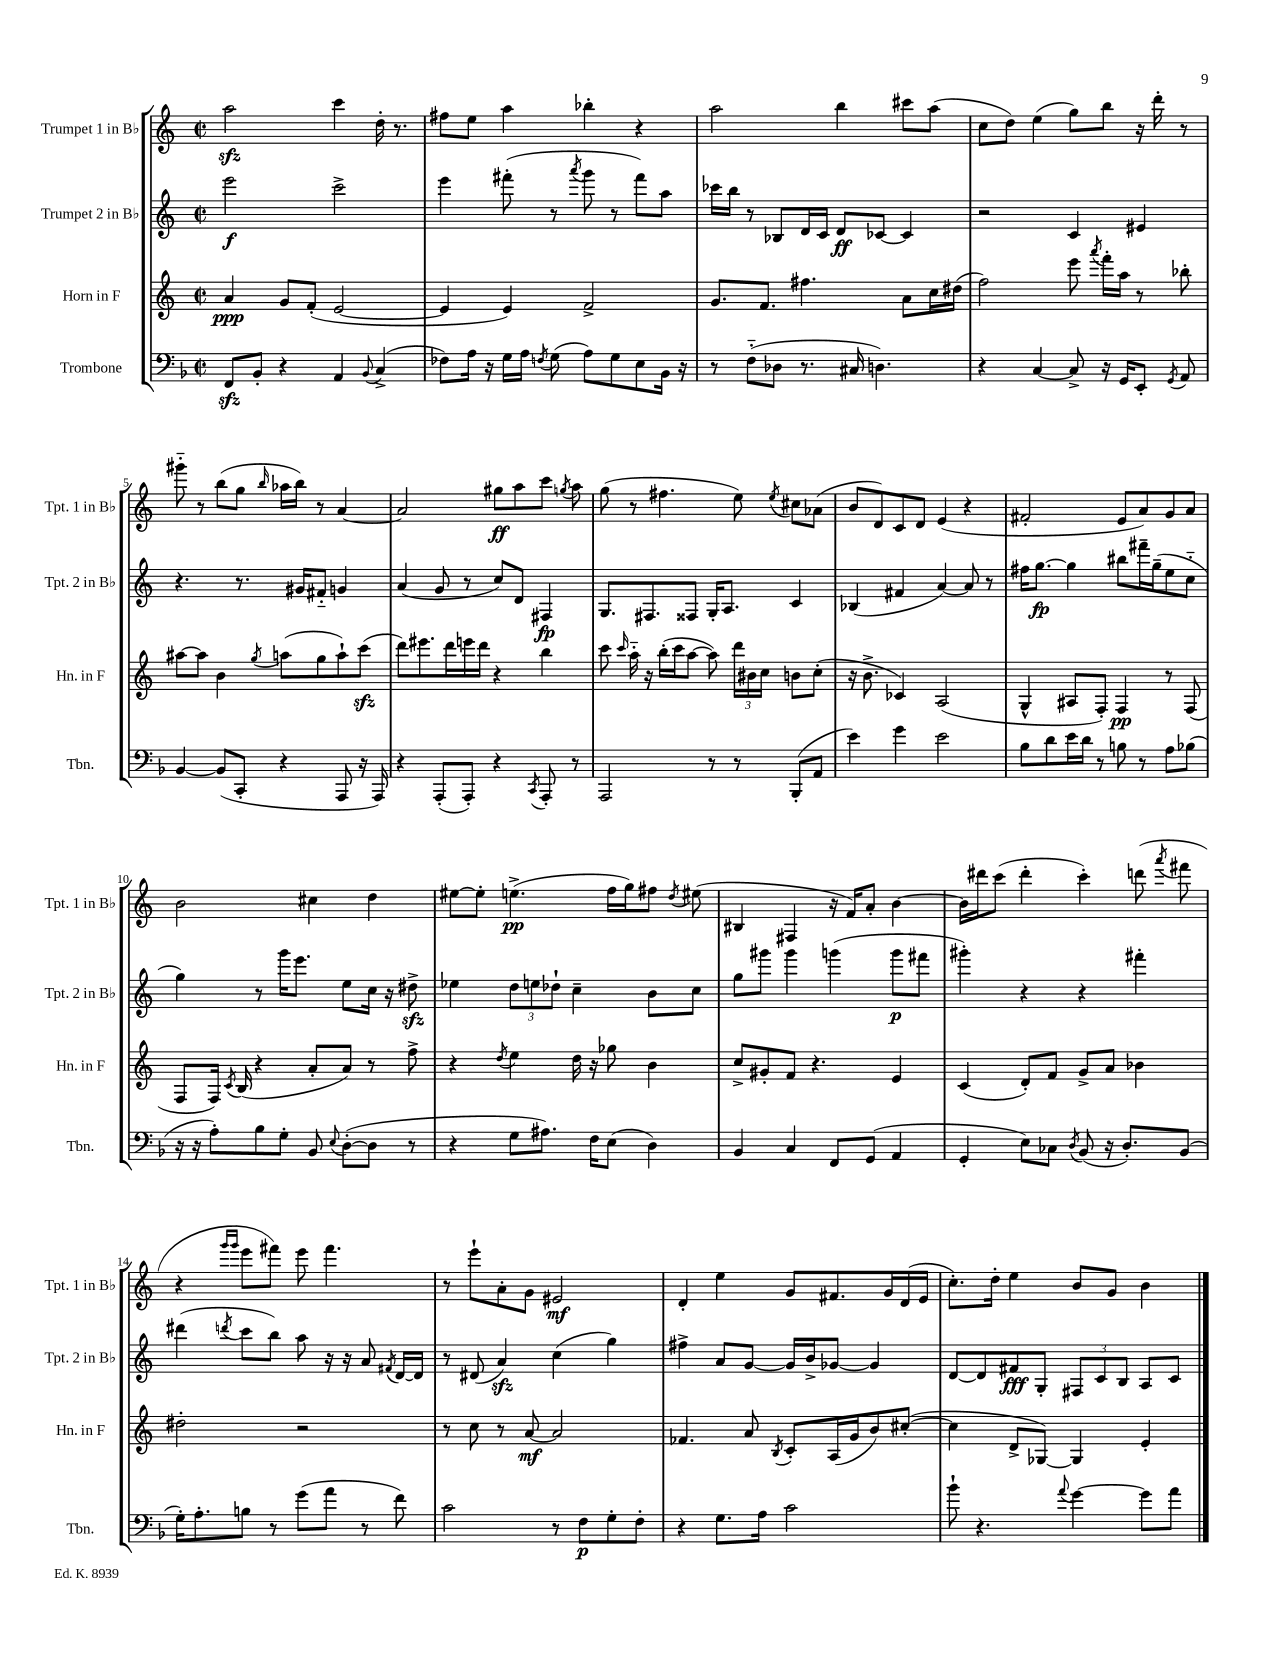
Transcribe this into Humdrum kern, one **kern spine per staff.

**kern	**kern	**kern	**kern
*staff4	*staff3	*staff2	*staff1
*clefF4	*clefG2	*clefG2	*clefG2
*k[b-]	*k[]	*k[]	*k[]
*M2/2	*M2/2	*M2/2	*M2/2
*met(c|)	*met(c|)	*met(c|)	*met(c|)
8FF/L	4a/	2eee\	2aa\
8BB-'/J	.	.	.
4r	8g/L	.	.
.	(8f'/J	.	.
4AA/	[2e/	2ccc^\	4ccc\
8qqBB-/	.	.	.
(4C^/	.	.	16dd'\
.	.	.	8.r
=	=	=	=
8F-\L)	4e/]	4eee\	8ff#\L
16A\Jk	.	.	8ee\J
16r	.	.	.
16G\LL	4e/)	(8fff#'\	4aa\
16A\JJ	.	.	.
8qF/	.	.	.
(8G\	.	8r	.
.	.	8qaaa/	.
8A\L)	2f^/	8ggg\	4bb-'\
8G\	.	8r	.
8E\	.	8fff#\L)	4r
16BB-\Jk	.	8aa\J	.
16r	.	.	.
=	=	=	=
8r	8.g/L	16ccc-\LL	2aa\
.	.	16bb\JJ	.
(8F'~\L	.	8r	.
.	8.f/J	.	.
8D-\J	.	8B-/L	.
8.r	4.ff#\	16d/L	.
.	.	16c/JJ	.
.	.	8d/L	4bb\
16C#/	.	.	.
4.D\)	.	[8c-/J	.
.	8a\L	4c-/]	8ccc#\L
.	16cc\L	.	(8aa\J
.	(16dd#\JJ	.	.
=	=	=	=
4r	2ff\)	2r	8cc\L
.	.	.	8dd\J)
[4C/	.	.	(4ee\
8C^/]	8eee\	4c/	8gg\L)
.	8qaaa/	.	.
16r	16fff'\LL	.	8bb\J
16GG/LK	16aa\JJ	.	.
8EE'/J	8r	4e#/	16r
.	.	.	16ddd'\
8qGG/	.	.	.
8AA/	8bb-'\	.	8r
=	=	=	=
[4BB-/	[8aa#\L	4.r	8ggg#'~\
.	8aa#\]J	.	8r
(8BB-/]L	4b\	.	(8bb\L
8CC'/J	.	8.r	8gg\J
.	8qgg/	.	16qqbb/
4r	(8aa\L	.	16aa-\LL
.	.	16g#/LK	16bb\JJ)
.	8gg\	8f#'~/J	8r
8AAA/	8aa`\)	4g/	[4a/
16r	(8ccc\J	.	.
16AAA/)	.	.	.
=	=	=	=
4r	8ddd\L)	(4a/	2a/]
.	8.eee#\	.	.
(8AAA'/L	.	8g/	.
.	16ddd\L	.	.
8AAA'/J)	16eee\	8r	.
.	16ddd\JJ	.	.
4r	4r	8cc/L)	8gg#\L
.	.	8d/J	8aa\
8qCC/	.	.	.
8AAA'/	4bb\	4F#/	8ccc\J
.	.	.	8qgg/
8r	.	.	8aa\
=	=	=	=
2AAA/	8ccc\	8.G/L	(8gg\
.	16qqccc/	.	.
.	16aa'~\	.	8r
.	16r	8.F#/	.
.	(16bb'\LL	.	4.ff#\
.	16ccc\J	.	.
.	[8aa\J	8F##/J	.
8r	8aa\])	16G'/LK	.
.	.	8.A/J	.
8r	24ddd\LL	.	8ee\)
.	24b#\	.	.
.	24cc\JJ	.	.
.	.	.	8qee/
(8BBB-'/L	8b\L	4c/	8cc#\L
8AA/J	(8cc'\J	.	(8a-\J
=	=	=	=
4e\)	16r	(4B-/	8b/L
.	8.b^\	.	.
.	.	.	8d/)
4g\	4c-/)	4f#/	8c/
.	.	.	8d/J
2e\	(2A/	[4a/)	(4e/
.	.	8a/]	4r
.	.	8r	.
=	=	=	=
8B-\L	4G^^/	16ff#\LK	2f#'/
.	.	[8.gg\J	.
8d\	.	.	.
16e\L	8A#/L	4gg\]	.
16d\JJ	.	.	.
8r	8F'/J)	.	.
8B\	4F/	8bb#\L	8e/L
8r	.	16fff#~\L	8a/)
.	.	(16gg~\J	.
8A\L	8r	8ee\	8g/
(8B-\J	(8F/	8cc'~\J	8a/J
=	=	=	=
16r	8F/L	4gg\)	2b\
16r	.	.	.
8A'\L)	16F/Jk)	.	.
.	8qc/	.	.
.	(16B/	.	.
8B-\	4r	8r	.
8G'\J	.	16ggg\LK	.
.	.	8.eee\J	.
8BB-/	8a'/L	.	4cc#\
8qqE/	.	.	.
([8D'\L	8a/J)	8ee\L	.
8D\]J	8r	16cc\Jk	4dd\
.	.	16r	.
8r	8ff^\	8dd#^\	.
=	=	=	=
4r	4r	4ee-\	[8ee#\L
.	.	.	8ee#'\]J
.	8qdd/	.	.
8G\L	4ee\	12dd\L	(4.ee^\
.	.	12ee\	.
8.A#\J)	.	.	.
.	.	12dd-`\J	.
.	16dd\	4cc~\	.
16F\LK	16r	.	.
(8E\J	8gg-\	.	16ff\LL
.	.	.	16gg\J)
4D\)	4b\	8b\L	8ff#\J
.	.	.	8qdd/
.	.	8cc\J	(8ee#\
=	=	=	=
4BB-/	8cc^/L	8gg\L	4B#/
.	8g#'/	8ggg#\J	.
4C/	8f/J	4ggg#\	4F#/
.	4.r	.	.
8FF/L	.	(4ggg\	16r
.	.	.	16f/LK)
(8GG/J	.	.	8a'/J
4AA/	4e/	8ggg\L	[4b\
.	.	8fff#\J	.
=	=	=	=
4GG'/	(4c/	4ggg#'\)	16b\]LL
.	.	.	16ddd#\J
.	.	.	(8ccc\J
8E\L)	8d'/L)	4r	4ddd#'\
8C-\J	8f/J	.	.
8qD/	.	.	.
(8BB-/	8g^/L	4r	4ccc'\)
16r	8a/J	.	.
8.D'/L)	.	.	.
.	4b-\	4fff#'\	(8ddd\
.	.	.	8qaaa/
(8BB-/J	.	.	8fff#\
=	=	=	=
16G'\LK)	2dd#'\	(4ddd#\	4r
8.A'\	.	.	.
.	.	.	16qqggg/LL
.	.	8qddd/	16qqggg/JJ
8B\J	.	8ccc\L	8eee\L
8r	.	8bb\J)	8fff#\J)
(8g\L	2r	8aa\	8eee\
8a\J	.	16r	4.fff#\
.	.	16r	.
8r	.	8a/	.
.	.	8qf#/	.
8f\)	.	[16d/LL	.
.	.	16d/]JJ	.
=	=	=	=
2c\	8r	8r	8r
.	8cc\	(8d#/	8eee`\L
.	8r	4a/)	8a'\
.	[8a/	.	8g\J
8r	2a/]	(4cc\	2e#/
8F\L	.	.	.
8G'\	.	4gg\)	.
8F'\J	.	.	.
=	=	=	=
4r	4.f-/	4ff#^\	4d'/
8.G\L	.	8a/L	4ee\
.	8a/	[8g/J	.
16A\Jk	.	.	.
.	8qB/	.	.
2c\	8c'/L	16g/]LL	8g/L
.	.	16b^/J	.
.	(16A/L	[8g-/J	8.f#/
.	16g/J	.	.
.	8b/)	4g-/]	.
.	.	.	16g/L
.	([8cc#'/J	.	(16d/
.	.	.	16e/JJ
=	=	=	=
8b-`\	4cc#\]	[8d/L	8.cc'\L)
4.r	.	8d/]	.
.	.	.	16dd'\Jk
.	8d^/L	8f#/	4ee\
.	[8G-/J)	8G'/J	.
8qqa/	.	.	.
[4g\	4G-/]	12F#/L	8b/L
.	.	12c/	.
.	.	.	8g/J
.	.	12B/J	.
8g\]L	4e'/	8A/L	4b\
8a\J	.	8c/J	.
==	==	==	==
*-	*-	*-	*-
